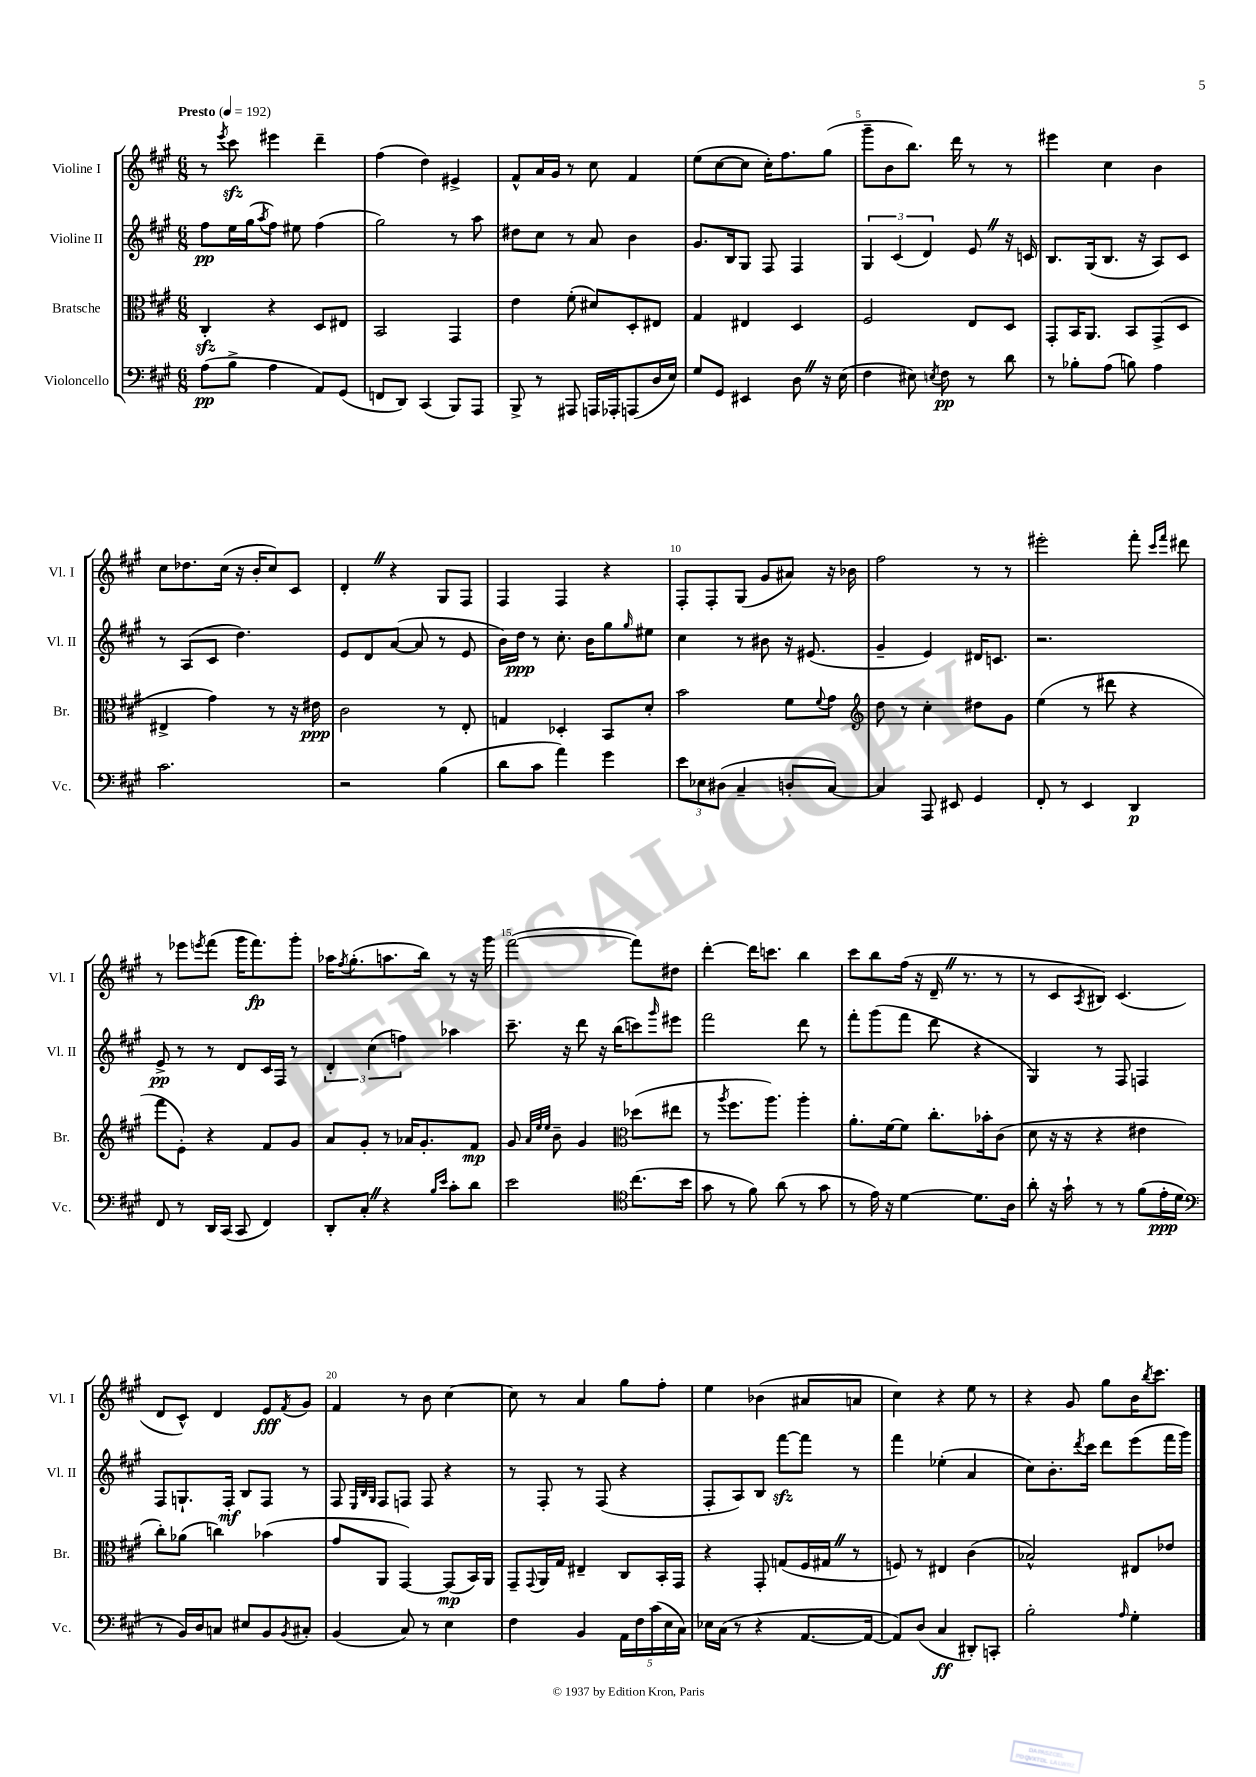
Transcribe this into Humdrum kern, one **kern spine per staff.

**kern	**dynam	**kern	**dynam	**kern	**dynam	**kern	**dynam
*part4	*part4	*part3	*part3	*part2	*part2	*part1	*part1
*staff4	*staff4	*staff3	*staff3	*staff2	*staff2	*staff1	*staff1
*I"Violoncello	*	*I"Bratsche	*	*I"Violine II	*	*I"Violine I	*
*I'Vc.	*	*I'Br.	*	*I'Vl. II	*	*I'Vl. I	*
*clefF4	*	*clefC3	*	*clefG2	*	*clefG2	*
*k[f#c#g#]	*	*k[f#c#g#]	*	*k[f#c#g#]	*	*k[f#c#g#]	*
*M6/8	*	*M6/8	*	*M6/8	*	*M6/8	*
*MM192	*	*MM192	*	*MM192	*	*MM192	*
=1	=1	=1	=1	=1	=1	=1	=1
!	!	!	!	!	!	!LO:TX:a:B:t=Presto	!
(8A\L	pp	4C#zz'/	.	8ff#\L	pp	8r	.
.	.	.	.	.	.	8qeee/	.
8B^\J	.	.	.	16ee\L	.	8ccc#zz\	.
.	.	.	.	(16gg#\J	.	.	.
.	.	.	.	8qaa/	.	.	.
4A\	.	4r	.	8ff#\J)	.	4eee#X\	.
.	.	.	.	8ee#X\	.	.	.
8AA/L)	.	8D/L	.	(4ff#\	.	4ddd~\	.
(8GG#/J	.	8E#X/J	.	.	.	.	.
=2	=2	=2	=2	=2	=2	=2	=2
8FFn/L	.	2BB/	.	2gg#\)	.	(4ff#\	.
8DD/J)	.	.	.	.	.	.	.
(4CC#/	.	.	.	.	.	4dd\)	.
8BBB/L)	.	4GG#/	.	8r	.	4e#X^/	.
8AAA/J	.	.	.	8aa\	.	.	.
=3	=3	=3	=3	=3	=3	=3	=3
8BBB^/	.	4e\	.	8dd#X\L	.	8f#^^/L	.
8r	.	.	.	8cc#\J	.	16a/L	.
.	.	.	.	.	.	16g#/JJ	.
8AAA#X/	.	(8f#'\	.	8r	.	8r	.
16AAAn/LL	.	8d#X/L)	.	8a/	.	8cc#\	.
16AAA-X'/J	.	.	.	.	.	.	.
(8AAAn/	.	8D'/	.	4b\	.	4f#/	.
16D/L	.	8E#X/J	.	.	.	.	.
16E/JJ)	.	.	.	.	.	.	.
=4	=4	=4	=4	=4	=4	=4	=4
8G#/L	.	4G#/	.	8.g#/L	.	(8ee\L	.
8GG#/J	.	.	.	.	.	[8cc#\	.
.	.	.	.	16B/k	.	.	.
4EE#X/	.	4E#X/	.	8G#/J	.	8cc#\J]	.
.	.	.	.	8F#/	.	16cc#'\KL)	.
.	.	.	.	.	.	8.ff#\	.
8DZ\	.	4D/	.	4F#/	.	.	.
16r	.	.	.	.	.	(8gg#\J	.
(16E\	.	.	.	.	.	.	.
=5	=5	=5	=5	=5	=5	=5	=5
4F#\	.	2F#/	.	6G#/	.	8ggg#~\L	.
.	.	.	.	.	.	8b\	.
.	.	.	.	(6c#/	.	.	.
8E#X\)	.	.	.	.	.	8.bb\J)	.
.	.	.	.	6d/)	.	.	.
8qEn/	.	.	.	.	.	.	.
8F#\	pp	.	.	.	.	.	.
.	.	.	.	.	.	16ddd\	.
8r	.	8E/L	.	8eZ/	.	8r	.
8d\	.	8D/J	.	16r	.	8r	.
.	.	.	.	16cn/	.	.	.
=6	=6	=6	=6	=6	=6	=6	=6
8r	.	8GG#'/L	.	8.B/L	.	4eee#X\	.
8B-X'\L	.	16BB/K	.	.	.	.	.
.	.	8.AA/J	.	(16G#/k	.	.	.
(8A\J	.	.	.	8.B/J	.	4cc#\	.
8Bn\)	.	8BB/L	.	.	.	.	.
.	.	.	.	16r	.	.	.
4A\	.	(8GG#^/	.	8A/L)	.	4b\	.
.	.	8D/J	.	8c#/J	.	.	.
!!LO:LB:g=z
=7	=7	=7	=7	=7	=7	=7	=7
2.c#\	.	4E#X^/	.	8r	.	8cc#\L	.
.	.	.	.	(8A/L	.	8.dd-X\	.
.	.	4g#\)	.	8c#/J	.	.	.
.	.	.	.	.	.	(16cc#\Jk	.
.	.	.	.	4.dd\)	.	16r	.
.	.	.	.	.	.	16b'/KL	.
.	.	8r	.	.	.	8cc#/)	.
.	.	16r	.	.	.	8c#/J	.
.	.	16e#X\	ppp	.	.	.	.
=8	=8	=8	=8	=8	=8	=8	=8
2r	.	2c#\	.	8e/L	.	4d'Z/	.
.	.	.	.	8d/	.	.	.
.	.	.	.	([8a/J	.	4r	.
.	.	.	.	8a/]	.	.	.
(4B\	.	8r	.	8r	.	8G#/L	.
.	.	8E'/	.	8e/	.	8F#/J	.
=9	=9	=9	=9	=9	=9	=9	=9
8d\L	.	4Gn/	.	16b\LL)	.	4F#/	.
.	.	.	.	16dd\JJ	ppp	.	.
8c#\J	.	.	.	8r	.	.	.
4a\)	.	4D-X'/	.	8.cc#'\	.	4F#/	.
.	.	.	.	16b\KL	.	.	.
4g#\	.	8BB/L	.	8gg#\	.	4r	.
.	.	.	.	16qqgg#/	.	.	.
.	.	8d'/J	.	8ee#X\J	.	.	.
=10	=10	=10	=10	=10	=10	=10	=10
12e\L	.	2b\	.	4cc#\	.	8F#'/L	.
12E-X\	.	.	.	.	.	.	.
.	.	.	.	.	.	8F#'/	.
(12D#X\J	.	.	.	.	.	.	.
4C#~/	.	.	.	8r	.	(8G#/J	.
.	.	.	.	8b#X\	.	8g#/L	.
8Dn'/L	.	8f#\L	.	16r	.	8a#X/J)	.
.	.	.	.	(8.e#X/	.	.	.
.	.	8qqf#/	.	.	.	.	.
[8C#/J)	.	8g#\J	.	.	.	16r	.
.	.	.	.	.	.	16b-X\	.
=11	=11	=11	=11	=11	=11	=11	=11
*	*	*clefG2	*	*	*	*	*
4C#/]	.	8dd\	.	4g#~/	.	2ff#\	.
.	.	8r	.	.	.	.	.
8AAA/	.	4cc#'\	.	4e/)	.	.	.
8EE#X/	.	.	.	.	.	.	.
4GG#/	.	8dd#X\L	.	16d#X/KL	.	8r	.
.	.	.	.	8.cn/J	.	.	.
.	.	8g#\J	.	.	.	8r	.
=12	=12	=12	=12	=12	=12	=12	=12
8FF#'/	.	(4ee\	.	2.r	.	2eee#X'\	.
8r	.	.	.	.	.	.	.
4EE/	.	8r	.	.	.	.	.
.	.	8ddd#X\	.	.	.	.	.
4DD/	p	4r	.	.	.	8fff#'\	.
.	.	.	.	.	.	16qqccc#/LL	.
.	.	.	.	.	.	16qqfff#/JJ	.
.	.	.	.	.	.	8ddd#X\	.
!!LO:LB:g=z
=13	=13	=13	=13	=13	=13	=13	=13
8FF#/	.	8fff#\L	.	8e^/	pp	8r	.
8r	.	8e'\J)	.	8r	.	8eee-X\L	.
.	.	.	.	.	.	8qeeen/	.
16DD/LL	.	4r	.	8r	.	(8fff#\J	.
(16CC#/JJ	.	.	.	.	.	.	.
8CC#/	.	.	.	8d/L	.	16ggg#\KL	.
.	.	.	.	.	.	8.fff#\)	fp
4FF#/)	.	8f#/L	.	16c#/L	.	.	.
.	.	.	.	16F#/JJ	.	.	.
.	.	8g#/J	.	8r	.	8ggg#'\J	.
=14	=14	=14	=14	=14	=14	=14	=14
8DD'/L	.	8a/L	.	6d'/	.	16aa-X\KL	.
.	.	.	.	.	.	8qff#/	.
.	.	.	.	.	.	(8.gg#'\	.
8C#'Z/J	.	8g#'/J	.	.	.	.	.
.	.	.	.	(6cc#\	.	.	.
4r	.	8r	.	.	.	8.aan\	.
.	.	.	.	6ffn\)	.	.	.
.	.	16a-X/KL	.	.	.	.	.
.	.	8.g#'/	.	.	.	16bb\Jk)	.
16qqB/LL	.	.	.	.	.	.	.
16qqe/JJ	.	.	.	.	.	.	.
8c#'\L	.	.	.	4aa-X\	.	8r	.
8d\J	.	8f#/J	mp	.	.	16r	.
.	.	.	.	.	.	16ggg#\	.
=15	=15	=15	=15	=15	=15	=15	=15
2e\	.	8g#/	.	8.ccc#~\	.	([2fff#\	.
.	.	32qqa/LLL	.	.	.	.	.
.	.	32qqee/	.	.	.	.	.
.	.	32qqee/JJJ	.	.	.	.	.
.	.	8b~\	.	.	.	.	.
.	.	.	.	16r	.	.	.
.	.	4g#/	.	8ddd\	.	.	.
.	.	.	.	16r	.	.	.
.	.	.	.	(16bb\KL	.	.	.
*clefC4	*	*clefC3	*	*	*	*	*
(8.cc#\L	.	(8dd-X\L	.	8cccn\)	.	8fff#\L])	.
.	.	.	.	16qqggg#/	.	.	.
.	.	8ee#X\J	.	8eee#X\J	.	8dd#X\J	.
16b\Jk	.	.	.	.	.	.	.
=16	=16	=16	=16	=16	=16	=16	=16
8g#\	.	8r	.	2fff#\	.	[4ddd'\	.
.	.	8qaa/	.	.	.	.	.
8r	.	8.ff#\L	.	.	.	.	.
8f#\)	.	.	.	.	.	16ddd\KL]	.
.	.	8.aa\J)	.	.	.	8.cccn\J	.
(8a\	.	.	.	.	.	.	.
8r	.	4aa'\	.	8ddd\	.	4bb\	.
8g#\	.	.	.	8r	.	.	.
=17	=17	=17	=17	=17	=17	=17	=17
8r	.	8.a'\L	.	8fff#'\L	.	8ccc#\L	.
16e\)	.	.	.	(8ggg#\	.	8bb\	.
16r	.	[16f#\k	.	.	.	.	.
[4d\	.	8f#\J]	.	8fff#\J	.	(16ff#\Jk	.
.	.	.	.	.	.	16r	.
.	.	8.cc#'\L	.	8ddd\	.	16d~Z/	.
.	.	.	.	.	.	8.r	.
8.d\L]	.	.	.	4r	.	.	.
.	.	16b-X'\k	.	.	.	.	.
.	.	(8c#\J	.	.	.	8r	.
16A\Jk	.	.	.	.	.	.	.
=18	=18	=18	=18	=18	=18	=18	=18
8a'\	.	8d\	.	4G#/)	.	8r	.
16r	.	16r	.	.	.	8c#/L	.
16g#`\	.	16r	.	.	.	.	.
.	.	.	.	.	.	8qA/	.
8r	.	4r	.	8r	.	8B#X/J)	.
8r	.	.	.	8F#/	.	(4.c#/	.
(8f#\L	.	4e#X\	.	4Fn/	.	.	.
16e'\L	ppp	.	.	.	.	.	.
16d\JJ	.	.	.	.	.	.	.
!!LO:LB:g=z
=19	=19	=19	=19	=19	=19	=19	=19
*clefF4	*	*	*	*	*	*	*
8r	.	8cc#'\L)	.	8F#/L	.	8d/L	.
16BB/LL)	.	(8a-X\J	.	8.Gn`/	.	8c#^^/J)	.
16D/J	.	.	.	.	.	.	.
8Cn/J	.	4ccn\)	.	.	.	4d/	.
.	.	.	.	16F#'/Jk	mf	.	.
8E#X/L	.	.	.	8B/L	.	.	.
8BB/	.	(4b-X\	.	8F#/J	.	8e/L	fff
8qBB/	.	.	.	.	.	8qf#/	.
8C#X'/J	.	.	.	8r	.	8g#/J	.
=20	=20	=20	=20	=20	=20	=20	=20
(4BB/	.	8g#/L	.	8F#/	.	4f#/	.
.	.	.	.	32qqE/LLL	.	.	.
.	.	.	.	32qqB/	.	.	.
.	.	.	.	32qqG#/JJJ	.	.	.
.	.	8AA/J	.	8F#/L	.	.	.
8C#/)	.	[4GG#/)	.	8Fn/J	.	8r	.
8r	.	.	.	8F/	.	8b\	.
4E\	.	(8GG#/L]	mp	4r	.	[4cc#\	.
.	.	16BB/L)	.	.	.	.	.
.	.	16AA/JJ	.	.	.	.	.
=21	=21	=21	=21	=21	=21	=21	=21
4F#\	.	8GG#~/L	.	8r	.	8cc#\]	.
.	.	8qqGG#/	.	.	.	.	.
.	.	16AA/L	.	8F#'/	.	8r	.
.	.	16G#/JJ	.	.	.	.	.
4BB/	.	4E#X~/	.	8r	.	4a/	.
.	.	.	.	(8F#/	.	.	.
20AA\LL	.	8C#/L	.	4r	.	8gg#\L	.
20F#\	.	.	.	.	.	.	.
(20c#\	.	.	.	.	.	.	.
.	.	16BB'/L	.	.	.	8ff#'\J	.
20E\	.	.	.	.	.	.	.
.	.	16GG#/JJ	.	.	.	.	.
20C#\JJ)	.	.	.	.	.	.	.
=22	=22	=22	=22	=22	=22	=22	=22
16E-X\LL	.	4r	.	8F#'/L	.	4ee\	.
(16C#\JJ	.	.	.	.	.	.	.
8r	.	.	.	8A/)	.	.	.
4r	.	8GG#'/	.	8B/J	.	(4b-X\	.
.	.	(8Gn/L	.	[8fff#zz\L	.	.	.
[8.AA/L	.	16F#/L	.	8fff#\J]	.	8a#X/L	.
.	.	16G#XZ/JJ	.	.	.	.	.
.	.	8r	.	8r	.	8an/J	.
16AA/Jk_	.	.	.	.	.	.	.
=23	=23	=23	=23	=23	=23	=23	=23
8AA/L])	.	8Fn/)	.	4fff#\	.	4cc#\)	.
(8D/J	.	8r	.	.	.	.	.
4C#/	ff	4E#X/	.	(4ee-X'\	.	4r	.
8DD#X'/L)	.	(4c#\	.	4a/	.	8ee\	.
8CCn'/J	.	.	.	.	.	8r	.
=24	=24	=24	=24	=24	=24	=24	=24
2B'\	.	2B-X^^/)	.	8cc#\L)	.	4r	.
.	.	.	.	8.b'\	.	.	.
.	.	.	.	.	.	8g#/	.
.	.	.	.	8qddd/	.	.	.
.	.	.	.	16ccc#\Jk	.	.	.
.	.	.	.	8ddd\L	.	8gg#\L	.
16qqA/	.	.	.	.	.	.	.
4G#'\	.	8E#X/L	.	(8eee\	.	16b\K	.
.	.	.	.	.	.	8qbb/	.
.	.	.	.	.	.	8.ccc#\J	.
.	.	8e-X/J	.	16fff#\L	.	.	.
.	.	.	.	16ggg#\JJ)	.	.	.
==	==	==	==	==	==	==	==
*-	*-	*-	*-	*-	*-	*-	*-
